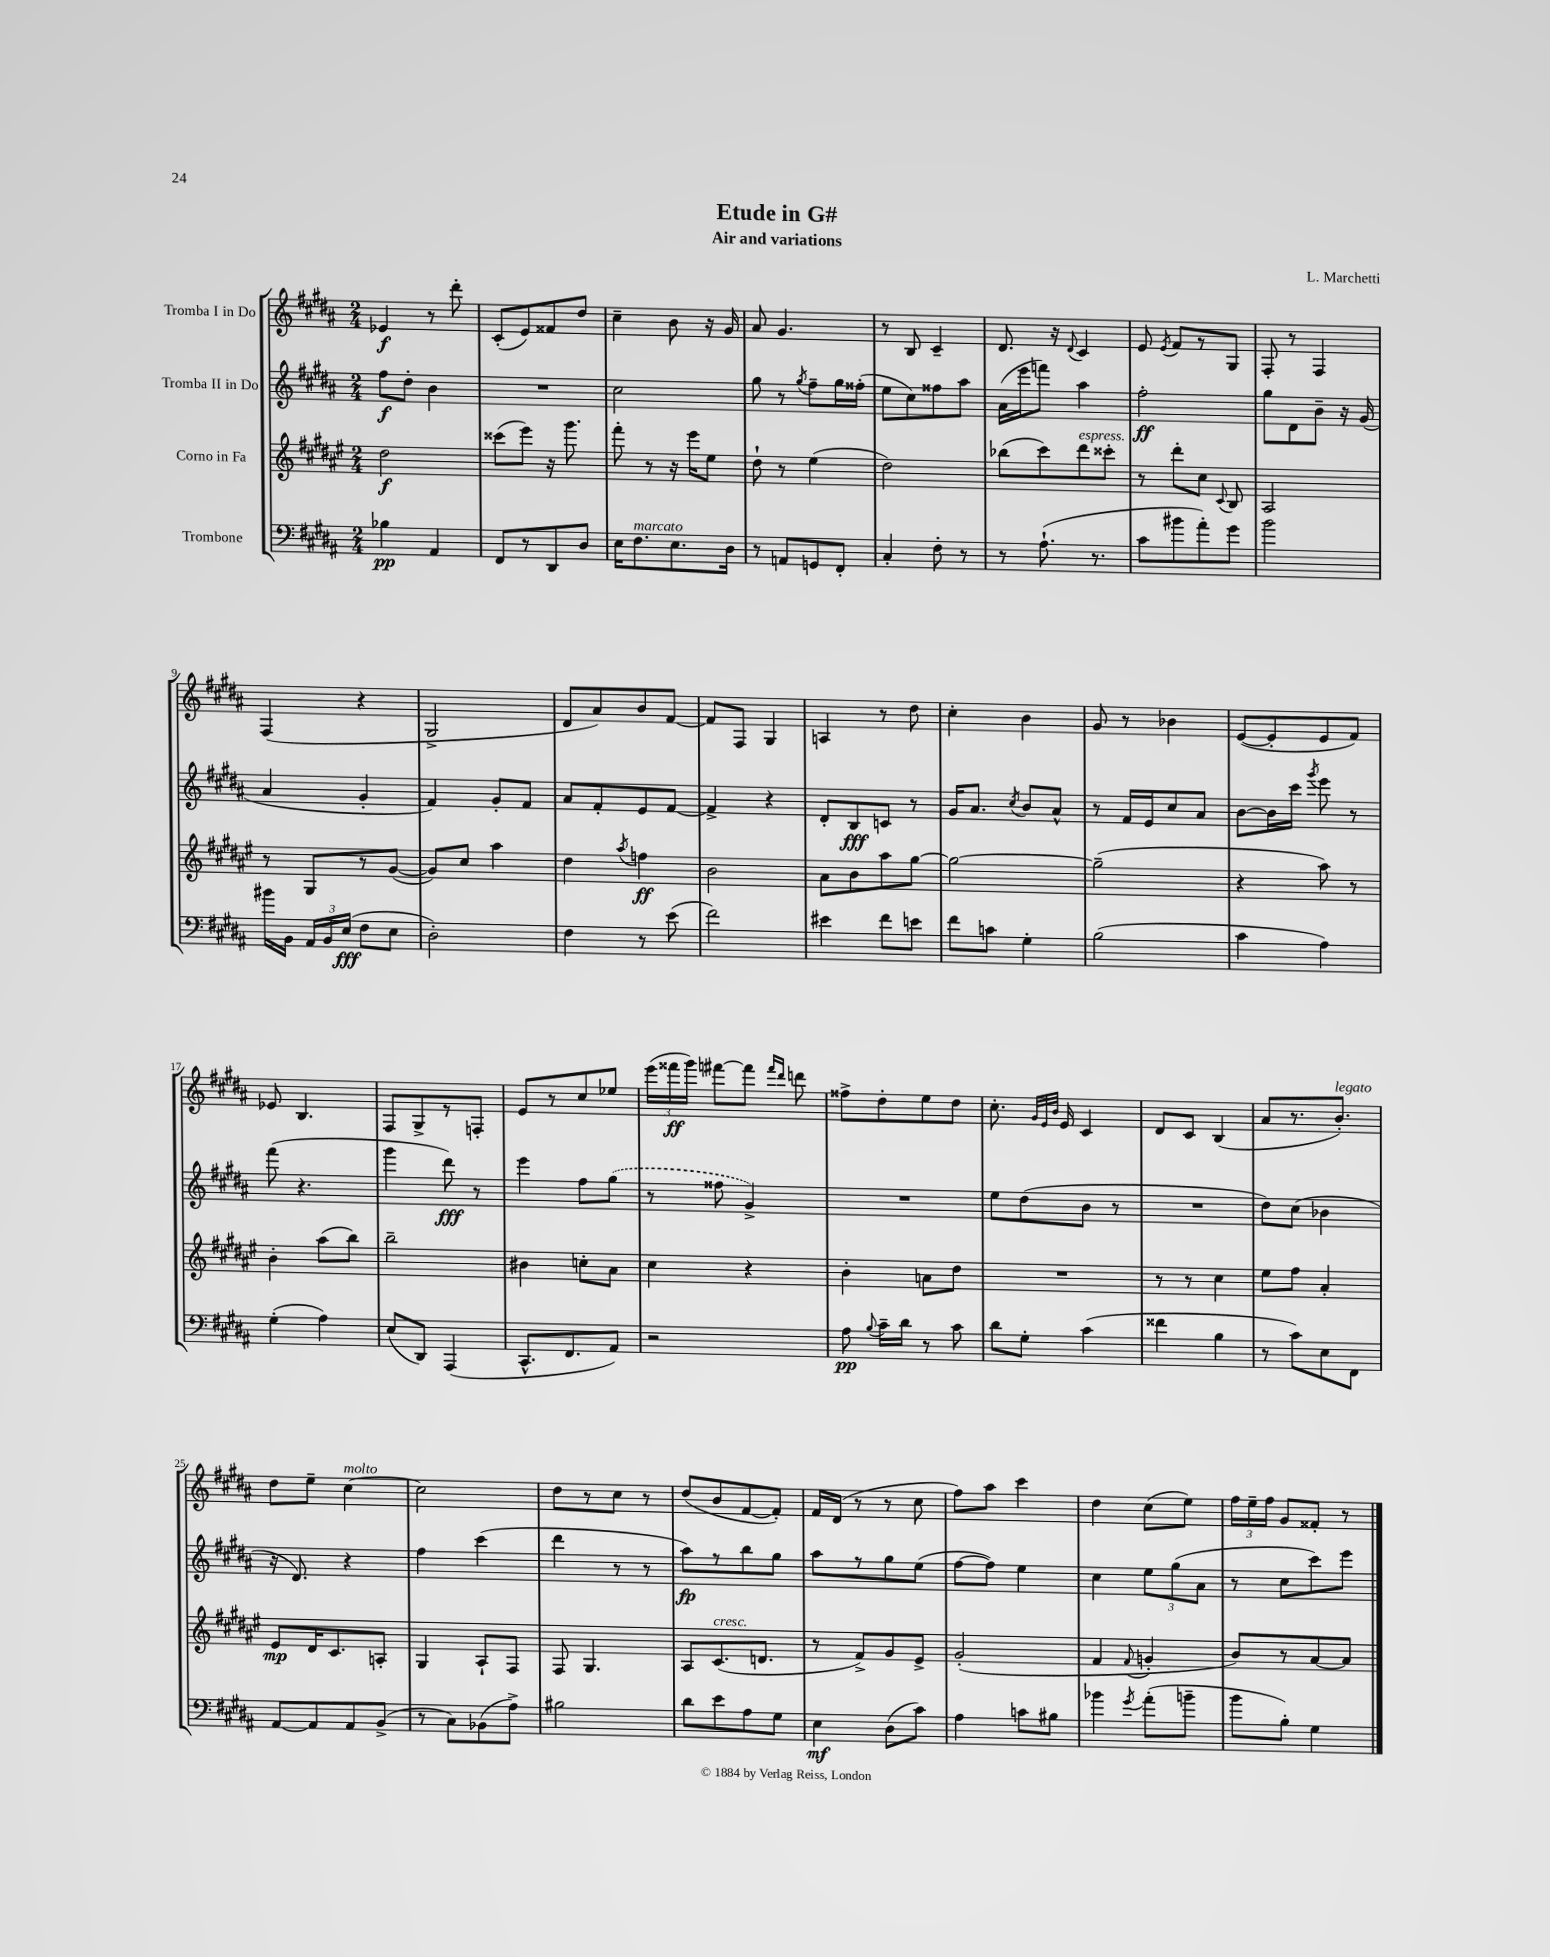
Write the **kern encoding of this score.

**kern	**dynam	**kern	**dynam	**kern	**dynam	**kern	**dynam
*part4	*part4	*part3	*part3	*part2	*part2	*part1	*part1
*staff4	*staff4	*staff3	*staff3	*staff2	*staff2	*staff1	*staff1
*I"Trombone	*	*I"Corno in Fa	*	*I"Tromba II in Do	*	*I"Tromba I in Do	*
*clefF4	*	*clefG2	*	*clefG2	*	*clefG2	*
*k[f#c#g#d#a#]	*	*k[f#c#g#d#a#e#]	*	*k[f#c#g#d#a#]	*	*k[f#c#g#d#a#]	*
*M2/4	*	*M2/4	*	*M2/4	*	*M2/4	*
=1	=1	=1	=1	=1	=1	=1	=1
4B-X\	pp	2dd#\	f	8ff#\L	f	4e-X/	f
.	.	.	.	8dd#'\J	.	.	.
4AA#/	.	.	.	4b\	.	8r	.
.	.	.	.	.	.	8ddd#'\	.
=2	=2	=2	=2	=2	=2	=2	=2
8FF#/L	.	(8ccc##X\L	.	2r	.	(8c#'/L	.
8r	.	8eee#\J)	.	.	.	8e/)	.
8DD#/	.	16r	.	.	.	8f##X/	.
.	.	8.ggg#\	.	.	.	.	.
8D#/J	.	.	.	.	.	8dd#/J	.
=3	=3	=3	=3	=3	=3	=3	=3
16E\KL	.	8fff#'\	.	2cc#\	.	4cc#~\	.
!LO:TX:a:i:t=marcato	!	!	!	!	!	!	!
8.F#\	.	.	.	.	.	.	.
.	.	8r	.	.	.	.	.
8.E\	.	16r	.	.	.	8b\	.
.	.	16eee#\KL	.	.	.	.	.
.	.	8ee#\J	.	.	.	16r	.
16D#\Jk	.	.	.	.	.	16g#/	.
=4	=4	=4	=4	=4	=4	=4	=4
8r	.	8dd#`\	.	8gg#\	.	8a#/	.
8AAn/L	.	8r	.	8r	.	4.g#/	.
.	.	.	.	8qgg#/	.	.	.
8GGn/	.	(4ee#\	.	8ff#~\L	.	.	.
8FF#'/J	.	.	.	16gg#\L	.	.	.
.	.	.	.	(16ff##X'\JJ	.	.	.
=5	=5	=5	=5	=5	=5	=5	=5
4C#'/	.	2dd#\)	.	8ee\L	.	8r	.
.	.	.	.	8cc#\)	.	8B/	.
8F#'\	.	.	.	8ff##X\	.	4c#~/	.
8r	.	.	.	8aa#\J	.	.	.
=6	=6	=6	=6	=6	=6	=6	=6
8r	.	(8bb-X\L	.	(16a#\LL	.	8.d#/	.
.	.	.	.	16eee\J	.	.	.
(8.A#`\	.	8ccc#\)	.	8fffn\J)	.	.	.
.	.	.	.	.	.	16r	.
.	.	.	.	.	.	8qqd#/	.
!	!	!LO:TX:a:i:t=espress.	!	!	!	!	!
.	.	8ddd#\	.	4aa#\	.	4c#/	.
8.r	.	.	.	.	.	.	.
.	.	8ccc##X'\J	.	.	.	.	.
=7	=7	=7	=7	=7	=7	=7	=7
8c#\L	.	8r	.	2ff#'\	ff	8e/	.
.	.	.	.	.	.	8qe/	.
8b#X\	.	8ddd#'\L	.	.	.	8f#/L	.
8a#'\)	.	8cc#\J	.	.	.	8r	.
.	.	8qqc#/	.	.	.	.	.
8g#\J	.	8B/	.	.	.	8G#/J	.
=8	=8	=8	=8	=8	=8	=8	=8
2b\	.	2A#/	.	8gg#\L	.	8F#'/	.
.	.	.	.	8d#\	.	8r	.
.	.	.	.	8b~\J	.	4F#/	.
.	.	.	.	16r	.	.	.
.	.	.	.	(16g#/	.	.	.
!!LO:LB:g=z
=9	=9	=9	=9	=9	=9	=9	=9
16b#X\LL	.	8r	.	4a#/	.	(4F#/	.
16BB\JJ	.	.	.	.	.	.	.
24AA#/LL	.	8G#/L	.	.	.	.	.
24BB/	.	.	.	.	.	.	.
(24E/JJ	fff	.	.	.	.	.	.
8F#\L	.	8r	.	4g#'/	.	4r	.
8E\J	.	([8g#/J	.	.	.	.	.
=10	=10	=10	=10	=10	=10	=10	=10
2D#'\)	.	8g#/L])	.	4f#/)	.	2G#^/	.
.	.	8cc#/J	.	.	.	.	.
.	.	4aa#\	.	8g#'/L	.	.	.
.	.	.	.	8f#/J	.	.	.
=11	=11	=11	=11	=11	=11	=11	=11
4F#\	.	4dd#\	.	8a#/L	.	8d#/L	.
.	.	.	.	8f#'/	.	8a#/)	.
.	.	8qaa#/	.	.	.	.	.
8r	.	4ffn\	ff	8e/	.	8b/	.
(8e\	.	.	.	[8f#/J	.	[8f#/J	.
=12	=12	=12	=12	=12	=12	=12	=12
2f#\)	.	2b\	.	4f#^/]	.	8f#/L]	.
.	.	.	.	.	.	8F#/J	.
.	.	.	.	4r	.	4G#/	.
=13	=13	=13	=13	=13	=13	=13	=13
4e#X\	.	8a#\L	.	8d#'/L	.	4An/	.
.	.	8b\	.	8B/	fff	.	.
8f#\L	.	8aa#\	.	8cn/J	.	8r	.
8en\J	.	[8gg#\J	.	8r	.	8dd#\	.
=14	=14	=14	=14	=14	=14	=14	=14
8f#\L	.	2gg#\_	.	16g#/KL	.	4cc#'\	.
.	.	.	.	8.a#/J	.	.	.
8cn\J	.	.	.	.	.	.	.
.	.	.	.	8qcc#/	.	.	.
4G#'\	.	.	.	8b/L	.	4b\	.
.	.	.	.	8a#^^/J	.	.	.
=15	=15	=15	=15	=15	=15	=15	=15
(2B\	.	(2gg#~\]	.	8r	.	8g#/	.
.	.	.	.	16f#/LL	.	8r	.
.	.	.	.	16e/J	.	.	.
.	.	.	.	8cc#/	.	4b-X\	.
.	.	.	.	8a#/J	.	.	.
=16	=16	=16	=16	=16	=16	=16	=16
4c#\	.	4r	.	[8b\L	.	([8e/L	.
.	.	.	.	16b\L]	.	8e'/]	.
.	.	.	.	16ccc#\JJ	.	.	.
.	.	.	.	8qggg#/	.	.	.
4A#\)	.	8aa#\)	.	8eee\	.	8e/	.
.	.	8r	.	8r	.	8f#/J)	.
!!LO:LB:g=z
=17	=17	=17	=17	=17	=17	=17	=17
(4G#'\	.	4b'\	.	(8fff#\	.	8e-X/	.
.	.	.	.	4.r	.	4.B/	.
4A#\)	.	(8aa#\L	.	.	.	.	.
.	.	8bb\J)	.	.	.	.	.
=18	=18	=18	=18	=18	=18	=18	=18
(8E/L	.	2bb~\	.	4ggg#\	.	8F#/L	.
8DD#/J)	.	.	.	.	.	8G#^/	.
(4AAA#/	.	.	.	8ddd#\)	fff	8r	.
.	.	.	.	8r	.	8Fn'/J	.
=19	=19	=19	=19	=19	=19	=19	=19
8.CC#^^/L	.	4b#X\	.	4eee\	.	8e/L	.
.	.	.	.	.	.	8r	.
8.FF#/	.	.	.	.	.	.	.
.	.	8ccn'\L	.	8ff#\L	.	8cc#/	.
8AA#/J)	.	8a#\J	.	(8gg#\J	.	8ee-X/J	.
=20	=20	=20	=20	=20	=20	=20	=20
2r	.	4cc#\	.	8r	.	(24eee\LL	.
.	.	.	.	.	.	24fff##X\	ff
.	.	.	.	.	.	24ggg#\JJ)	.
.	.	.	.	8ff##X\	.	[8fff#X\L	.
.	.	4r	.	4g#^/)	.	8fff#\J]	.
.	.	.	.	.	.	16qqfff#/LL	.
.	.	.	.	.	.	16qqddd#/JJ	.
.	.	.	.	.	.	8dddn\	.
=21	=21	=21	=21	=21	=21	=21	=21
8A#\	pp	4b'\	.	2r	.	8ff##X^\L	.
8qqB/	.	.	.	.	.	.	.
16c#~\LL	.	.	.	.	.	8dd#'\	.
16d#\JJ	.	.	.	.	.	.	.
8r	.	8an\L	.	.	.	8ee\	.
8c#\	.	8dd#\J	.	.	.	8dd#\J	.
=22	=22	=22	=22	=22	=22	=22	=22
8d#\L	.	2r	.	8ee\L	.	8.cc#'\	.
8G#'\J	.	.	.	(8dd#\	.	.	.
.	.	.	.	.	.	32qqg#/LLL	.
.	.	.	.	.	.	32qqe/	.
.	.	.	.	.	.	32qqb/JJJ	.
.	.	.	.	.	.	16e/	.
(4c#\	.	.	.	8b\J	.	4c#/	.
.	.	.	.	8r	.	.	.
=23	=23	=23	=23	=23	=23	=23	=23
4f##X\	.	8r	.	2r	.	8d#/L	.
.	.	8r	.	.	.	8c#/J	.
4B\	.	4cc#\	.	.	.	(4B/	.
=24	=24	=24	=24	=24	=24	=24	=24
8r	.	8ee#\L	.	8dd#\L)	.	8a#/L	.
8c#\L)	.	8ff#\J	.	(8cc#\J	.	8.r	.
8E\	.	4a#'/	.	4b-X\	.	.	.
!	!	!	!	!	!	!LO:TX:a:i:t=legato	!
.	.	.	.	.	.	8.b'/J)	.
8FF#\J	.	.	.	.	.	.	.
!!LO:LB:g=z
=25	=25	=25	=25	=25	=25	=25	=25
[8AA#/L	.	8e#/L	mp	16r	.	8dd#\L	.
.	.	.	.	8.d#/)	.	.	.
8AA#/]	.	16d#/K	.	.	.	8ee~\J	.
.	.	8.c#/	.	.	.	.	.
!	!	!	!	!	!	!LO:TX:a:i:t=molto	!
8AA#/	.	.	.	4r	.	[4cc#\	.
(8BB^/J	.	8An'/J	.	.	.	.	.
=26	=26	=26	=26	=26	=26	=26	=26
8r	.	4G#/	.	4ff#\	.	2cc#\]	.
8C#\L)	.	.	.	.	.	.	.
(8BB-X\	.	8A#`/L	.	(4ccc#\	.	.	.
8A#^\J)	.	8F#/J	.	.	.	.	.
=27	=27	=27	=27	=27	=27	=27	=27
2B#X\	.	8F#/	.	4ddd#\	.	8dd#\L	.
.	.	4.G#/	.	.	.	8r	.
.	.	.	.	8r	.	8cc#\J	.
.	.	.	.	8r	.	8r	.
=28	=28	=28	=28	=28	=28	=28	=28
8d#\L	.	8A#/L	.	8aa#\L)	fp	(8dd#/L	.
!	!	!LO:TX:a:i:t=cresc.	!	!	!	!	!
8e\	.	(8.c#/	.	8r	.	8b/	.
8A#\	.	.	.	8bb\	.	[8f#/	.
.	.	8.dn/J	.	.	.	.	.
8G#\J	.	.	.	8gg#\J	.	8f#'/J])	.
=29	=29	=29	=29	=29	=29	=29	=29
4E\	mf	8r	.	8aa#\L	.	16f#/LL	.
.	.	.	.	.	.	(16d#/JJ	.
.	.	8f#^/L)	.	8r	.	8r	.
(8D#\L	.	8g#/	.	8gg#\	.	8r	.
8c#\J)	.	8e#^/J	.	(8ee\J	.	8cc#\	.
=30	=30	=30	=30	=30	=30	=30	=30
4A#\	.	(2g#'/	.	[8ff#\L	.	8ff#\L)	.
.	.	.	.	8ff#\J])	.	8aa#\J	.
8cn\L	.	.	.	4ee\	.	4ccc#\	.
8B#X\J	.	.	.	.	.	.	.
=31	=31	=31	=31	=31	=31	=31	=31
4b-X\	.	4f#/	.	4cc#\	.	4dd#\	.
8qg#/	.	8qqf#/	.	.	.	.	.
(8a#'\L	.	4gn'/	.	12ee\L	.	(8cc#\L	.
.	.	.	.	(12gg#\	.	.	.
8bn~\J	.	.	.	.	.	8ee\J)	.
.	.	.	.	12a#\J	.	.	.
=32	=32	=32	=32	=32	=32	=32	=32
8b\L	.	8b/L)	.	8r	.	24ff#\LL	.
.	.	.	.	.	.	24ee~\	.
.	.	.	.	.	.	24ff#\JJ	.
8B'\J)	.	8r	.	8cc#\L	.	8g#/L	.
4G#\	.	[8a#/	.	8ccc#\)	.	8f##X'/J	.
.	.	8a#/J]	.	8eee\J	.	8r	.
==	==	==	==	==	==	==	==
*-	*-	*-	*-	*-	*-	*-	*-
